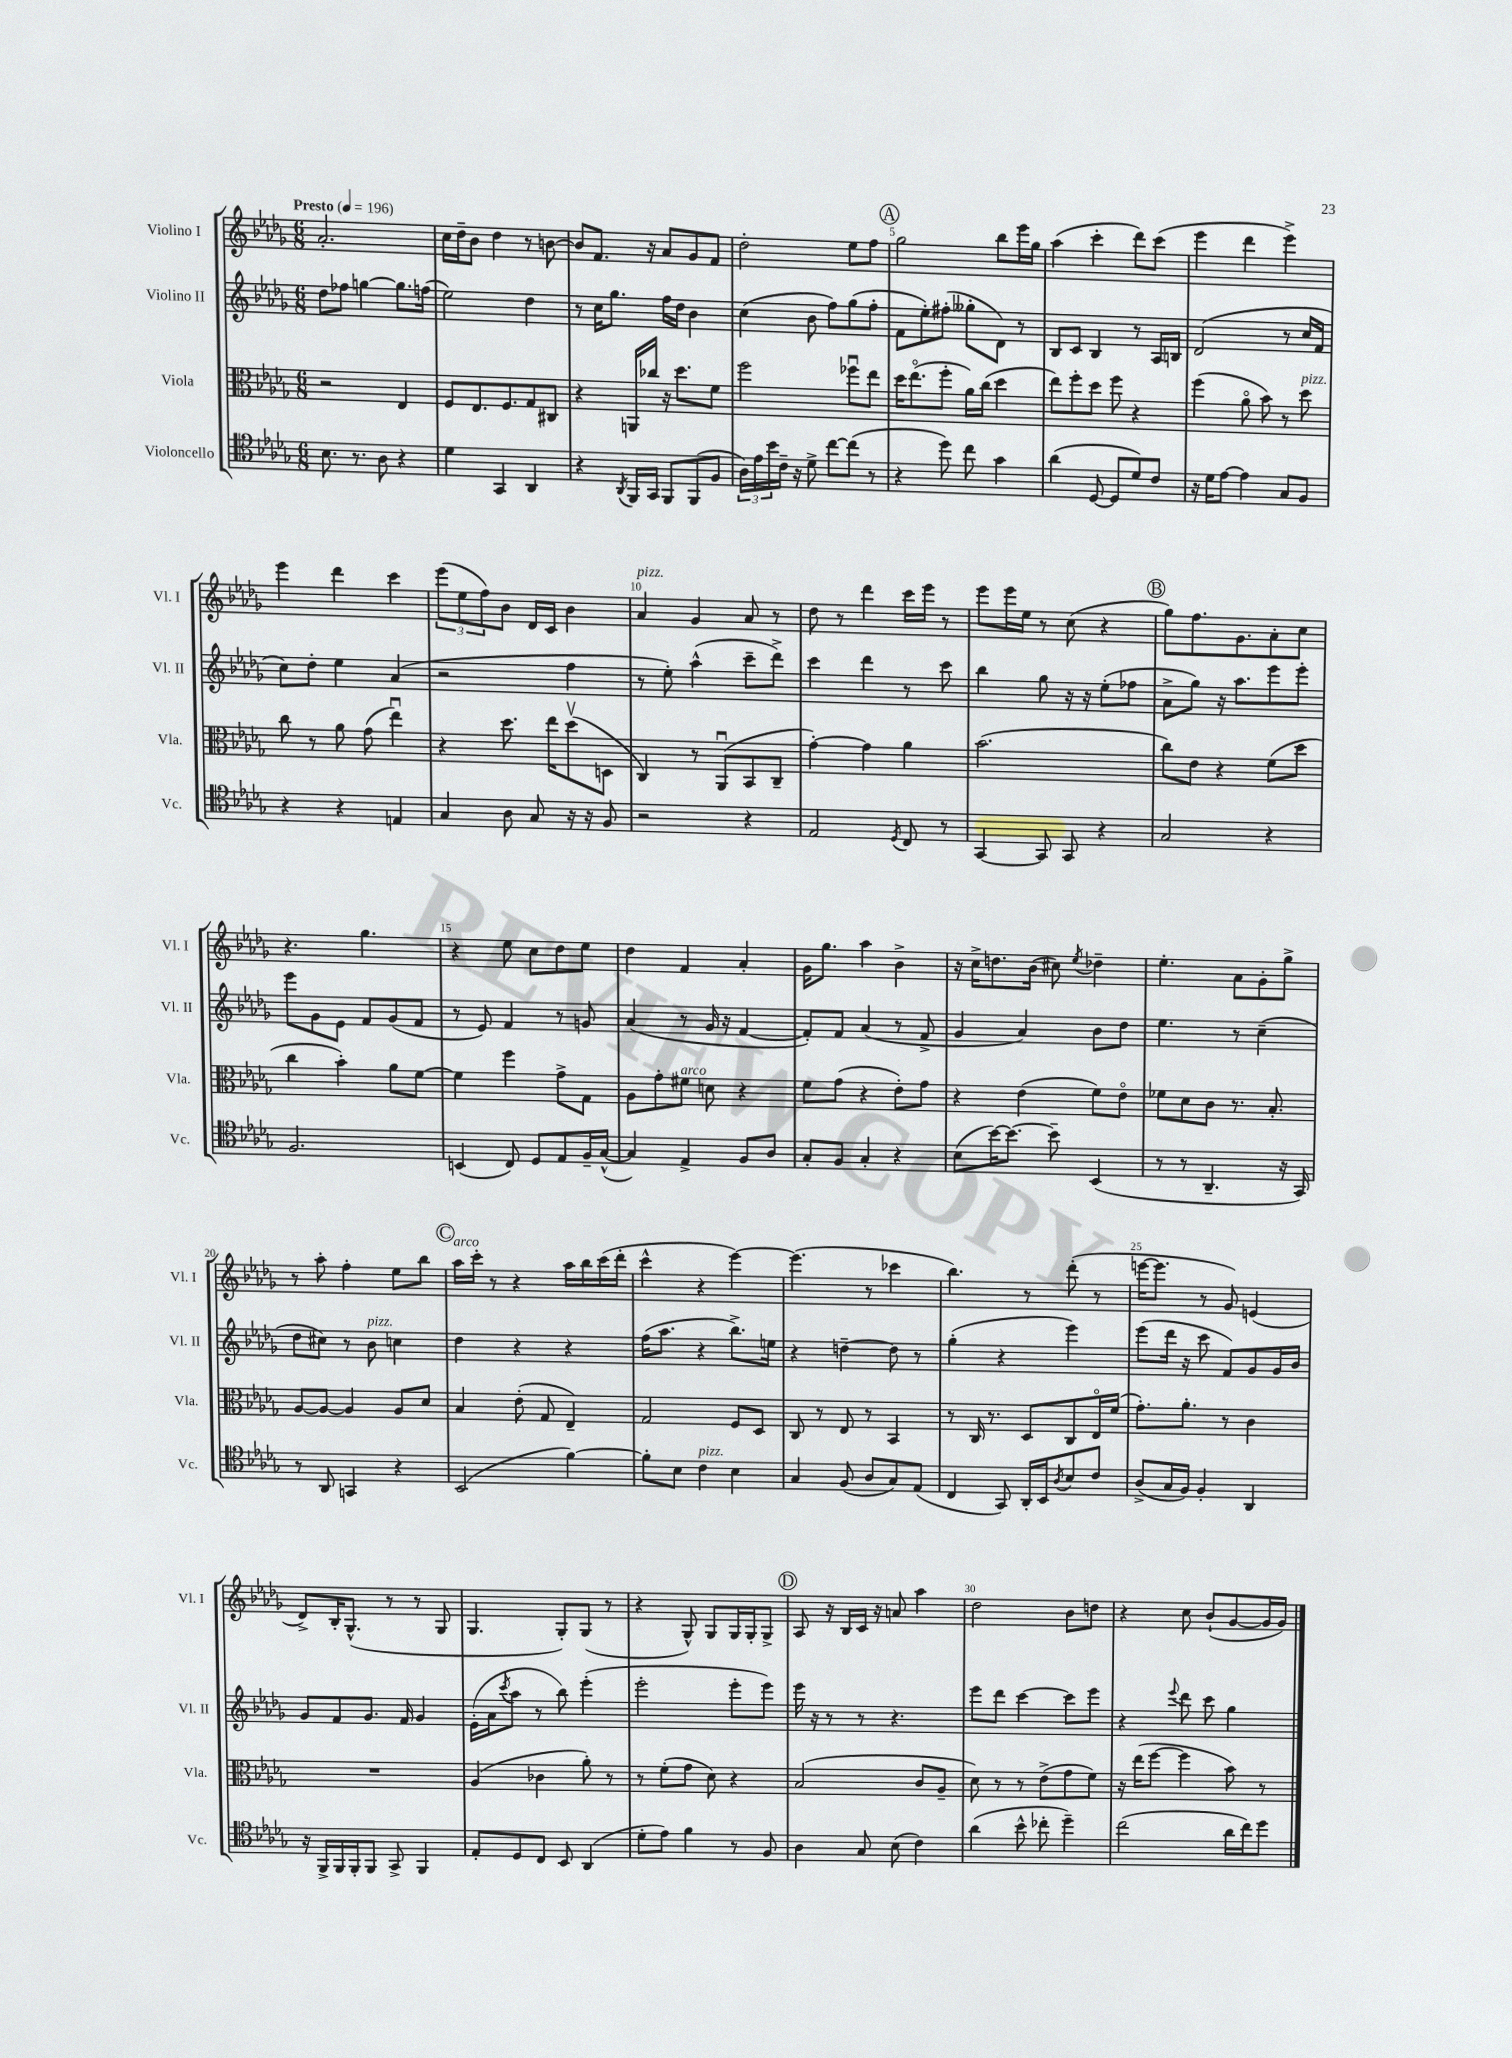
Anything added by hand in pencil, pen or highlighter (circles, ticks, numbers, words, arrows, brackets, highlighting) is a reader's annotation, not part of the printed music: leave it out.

**kern	**kern	**kern	**kern
*part4	*part3	*part2	*part1
*staff4	*staff3	*staff2	*staff1
*I"Violoncello	*I"Viola	*I"Violino II	*I"Violino I
*I'Vc.	*I'Vla.	*I'Vl. II	*I'Vl. I
*clefC4	*clefC3	*clefG2	*clefG2
*k[b-e-a-d-g-]	*k[b-e-a-d-g-]	*k[b-e-a-d-g-]	*k[b-e-a-d-g-]
*M6/8	*M6/8	*M6/8	*M6/8
*MM196	*MM196	*MM196	*MM196
=1	=1	=1	=1
!	!	!	!LO:TX:a:B:t=Presto
8.B-\	2r	8dd-\L	2.a-'/
.	.	8ff-X\J	.
8.r	.	.	.
.	.	[4ggn\	.
8A-\	.	.	.
4r	4E-/	8.gg\L]	.
.	.	(16ffn\Jk	.
=2	=2	=2	=2
4d-\	8F/L	2ee-\)	16cc\LL
.	.	.	16dd-~\J
.	8.E-/	.	8b-\J
4GG-/	.	.	4dd-\
.	8.F/	.	.
4AA-/	8G-/	4dd-\	8r
.	8C#X/J	.	[8bn\
=3	=3	=3	=3
4r	4r	8r	8b/L]
.	.	16cc\KL	8.f/J
.	.	8.gg-\J	.
8qAA-/	.	.	.
16FF/LL	16AAn/LL	.	.
16GG-/JJ	16cc-X/JJ	.	16r
8FF/L	16r	16ff\LL	8a-/L
.	8.dd-\L	16dd-\JJ	.
(8FF/	.	4b-\	8g-/
8F/J	8f\J	.	8f/J
=4	=4	=4	=4
24A-\LL)	2ff\	(4cc\	2dd-'\
24e-\	.	.	.
24b-\	.	.	.
16c~\JJ	.	.	.
16r	.	.	.
8d-^\	.	8b-\	.
[8cc\L	.	8ff\L)	.
(8cc\J]	8ff-Xu\L	(8gg-\	8ee-\L
8r	8ee-\J	8ff'\J	8ff\J
!!LO:REH:place=s1:t=A
=5	=5	=5	=5
4r	16dd-\KL	8f\L	2gg-\
.	(8.ee-\	.	.
.	.	8ee-'\)	.
8dd-\)	8ff'\J	(8ff#X'\J	.
8cc\	16a-\LL)	8gg--X'\L	.
.	(16cc\JJ	.	.
4g-\	4dd-\	8d-\J)	8bb-\L
.	.	8r	16eee-\L
.	.	.	16gg-\JJ
=6	=6	=6	=6
(4a-\	8ee-\L)	8B-/L	(4aa-\
.	8ff'\	8c/J	.
[8D-/	8dd-\J	4B-/	4ccc'\
8D-/L]	8ff\	.	.
8d-/)	4r	8r	8ddd-\L)
8c/J	.	16A-/LL	(8ccc\J
.	.	16Bn/JJ	.
=7	=7	=7	=7
16r	(4ff\	(2d-/	4eee-\
16d-\KL	.	.	.
[8e-\J	.	.	.
4e-\]	8a-\	.	4ddd-\
.	8b-\)	.	.
8G-/L	8r	8r	4eee-^\)
!	!LO:TX:a:i:t=pizz.	!	!
8F/J	8dd-\	16cc/LL	.
.	.	16f/JJ	.
!!LO:LB:g=z
=8	=8	=8	=8
4r	8cc\	8cc\L)	4eee-\
.	8r	8dd-'\J	.
4r	8a-\	4ee-\	4ddd-\
.	(8g-\	.	.
4En/	4ee-u\)	(4a-/	4ccc\
=9	=9	=9	=9
4G-/	4r	2r	(12eee-\L
.	.	.	12ee-\
.	.	.	12ff\)
8A-\	8.dd-\	.	8b-\J
8G-/	.	.	16d-/LL
.	16ee-\KL	.	16c/JJ
16r	(8dd-v\	4ff\	4b-\
16r	.	.	.
8F/	8Dn\J	.	.
=10	=10	=10	=10
!	!	!	!LO:TX:a:i:t=pizz.
2r	4C/)	8r	4a-/
.	.	8ee-'\)	.
.	8r	(4aa-^^\	4g-/
.	(8AA-u/L	.	.
4r	8BB-/	8ccc~\L	8a-/
.	8C~/J	8ddd-^\J)	8r
=11	=11	=11	=11
2E-/	[4g-'\)	4ccc\	8dd-\
.	.	.	8r
.	4g-\]	4ddd-\	4ddd-\
8qD-/	.	.	.
8C/	4a-\	8r	16ccc\LL
.	.	.	16eee-\JJ
8r	.	8ccc\	8r
=12	=12	=12	=12
[4GG-/	(2.b-\	4bb-\	8eee-\L
.	.	.	16eee-\L
.	.	.	16ee-\JJ
8GG-/]	.	8gg-\	8r
8GG-/	.	16r	(8cc\
.	.	16r	.
4r	.	(8ee-'\L	4r
.	.	8ff-X\J	.
!!LO:REH:place=s1:t=B
=13	=13	=13	=13
2G-/	8cc\L)	8a-^\L	8gg-\L)
.	8e-\J	8gg-\J)	8.ff\
.	4r	16r	.
.	.	8.aa-\L	8.g-\
4r	(8f\L	8eee-\	8a-'\
.	8dd-\J	8eee-'\J	8cc\J
!!LO:LB:g=z
=14	=14	=14	=14
2.F/	4cc\	8eee-\L	4.r
.	.	8g-\	.
.	4b-'\)	8e-\J	.
.	.	8f/L	4.gg-\
.	8a-\L	(8g-/	.
.	[8f\J	8f/J	.
=15	=15	=15	=15
(4BBn/	4f\]	8r	4r
.	.	8e-/)	.
8C/)	4ff\	4f/	8ee-\
8D-/L	.	.	8cc\L
8E-/	8g-^\L	8r	8dd-\
16F~/L	8G-\J	8gn/	8ee-\J
([16G-^^/JJ	.	.	.
=16	=16	=16	=16
4G-/])	8A-\L	(4a-/	4dd-\
.	8g-'\	.	.
!	!LO:TX:a:i:t=arco	!	!
4E-^/	8f#X\J	8r	4f/
.	8dn\	16g-/	.
.	.	16r	.
8F/L	4r	[4f/	4a-'/
8A-/J	.	.	.
=17	=17	=17	=17
8G-'/L	8f\L	8f'/L])	16g-\KL
.	.	.	8.gg-\J
8F/J	(8g-\J	8f/J	.
4G-'/	4r	(4a-/	4aa-\
4r	8e-'\L)	8r	4b-^\
.	8g-\J	8f^/	.
=18	=18	=18	=18
(8B-\L	4r	4g-/	16r
.	.	.	16cc^\KL
[16b-\K)	.	.	8.ddn\
8.b-\J_	.	.	.
.	(4e-\	4a-/)	.
.	.	.	(16b-\Jk
8b-~\]	.	.	8cc#X\)
.	.	.	8qee-/
(4BB-/	8f\L)	8b-\L	4dd-X~\
.	8e-\J	8dd-\J	.
=19	=19	=19	=19
8r	8f-X\L	4.ee-\	4.ee-'\
8r	8d-\	.	.
4.AA-~/	8c\J	.	.
.	8.r	8r	8a-\L
.	.	(4cc~\	8g-'\
.	8.B-'/	.	.
16r	.	.	8gg-^\J
16GG-/)	.	.	.
!!LO:LB:g=z
=20	=20	=20	=20
8r	[8A-/L	8dd-\L	8r
8AA-/	8A-/J_	8cc#X\J)	8aa-'\
4GGn/	4A-/]	8r	4ff'\
!	!	!LO:TX:a:i:t=pizz.	!
.	.	8b-\	.
4r	8A-/L	4ccn\	8ee-\L
.	8d-/J	.	8bb-\J
!!LO:REH:place=s1:t=C
=21	=21	=21	=21
!	!	!	!LO:TX:a:i:t=arco
(2BB-/	4B-/	4dd-\	16aa-\LL
.	.	.	16ccc'\JJ
.	.	.	8r
.	(8e-'\	4r	4r
.	8G-/	.	.
[4f\)	4E-~/)	4r	16aa-\LL
.	.	.	16bb-\
.	.	.	(16ccc\
.	.	.	16ddd-'\JJ
=22	=22	=22	=22
8f'\L]	2G-/	(16ff\KL	4ccc^^\
.	.	8.aa-\J	.
8B-\J	.	.	.
!LO:TX:a:i:t=pizz.	!	!	!
4c\	.	4r	4r
4B-\	8F/L	8.bb-^\L)	[4eee-\)
.	8D-/J	.	.
.	.	16een\Jk	.
=23	=23	=23	=23
4G-/	8C/	4r	(4.eee-\]
.	8r	.	.
(8F/	8E-/	[4ddn~\	.
8A-/L	8r	.	8r
8G-/)	4BB-/	8dd\]	4ccc-X\
(8E-/J	.	8r	.
=24	=24	=24	=24
4C/	8r	(4gg-'\	4.bb-\)
.	16C/	.	.
.	8.r	.	.
8GG-/)	.	4r	.
16AA-'/LL	8D-/L	.	8r
16BB-/J	.	.	.
8qA-/	.	.	.
8B-/	8C/	4eee-\)	(8ddd-'\
8c/J	16E-/L	.	8r
.	(16f/JJ	.	.
=25	=25	=25	=25
(8A-^/L	8.g-'\L)	(8eee-\L	[16eeen\KL
.	.	.	8.eee\J]
16G-/L	.	16ddd-\Jk	.
16F/JJ)	8.a-'\J	16r	.
4F'/	.	8ccc\	8r
.	8r	8f/L)	8g-/)
4AA-/	4c\	8g-/	(4en/
.	.	16g-/L	.
.	.	16b-/JJ	.
!!LO:LB:g=z
=26	=26	=26	=26
16r	2.r	8g-/L	8d-^/L)
16FF^/LL	.	.	.
16FF/	.	8f/	16B-'/K
16FF'/J	.	.	(8.G-^^/J
8FF/J	.	8.g-/J	.
8GG-^/	.	.	8r
.	.	16f/	.
4FF/	.	4g-/	8r
.	.	.	8G-/
=27	=27	=27	=27
8E-'/L	(4A-/	(16e-'\LL	4.G-/
.	.	16a-\J	.
.	.	8qccc/	.
8D-/	.	8aa-\J	.
8C/J	4c-X\	8r	.
8BB-/	.	8bb-\)	8G-'/L)
(4AA-/	8a-'\)	(4eee-'\	(8G-/J
.	8r	.	8r
=28	=28	=28	=28
8d-'\L	8r	2eee-'\	4r
8e-\J)	(8f'\L	.	.
4f\	8g-\J	.	8G-^^/)
.	8d-\)	.	8G-/L
8r	4r	8eee-'\L	16G-/L
.	.	.	16G-'/J
8F/	.	8eee-\J)	8G-^/J
!!LO:REH:place=s1:t=D
=29	=29	=29	=29
4A-\	(2B-/	16eee-\	8A-/
.	.	16r	.
.	.	8r	16r
.	.	.	16B-/LL
8G-/	.	8r	16c/JJ
.	.	.	16r
(8B-\	.	4.r	8an/
4c\)	8c/L	.	4aa-\
.	8A-~/J	.	.
=30	=30	=30	=30
(4a-\	8d-\)	8eee-\L	2dd-\
.	8r	8ddd-\J	.
8b-^^\	8r	[4ccc\	.
8cc-X'\	(8e-^\L	.	.
4dd-~\)	8g-\	8ccc\L]	8b-\L
.	8f\J)	8eee-\J	8ddn\J
=31	=31	=31	=31
(2cc\	16r	4r	4r
.	(16ee-\KL	.	.
.	[8ff\J	.	.
.	.	8qqeee-/	.
.	4ff\]	8ddd-\	8cc\
.	.	8ccc\	(8b-`/L
16a-\LL	8b-\)	4gg-\	[8g-/
16cc\J)	.	.	.
8dd-\J	8r	.	16g-/L]
.	.	.	16g-/JJ)
==	==	==	==
*-	*-	*-	*-
